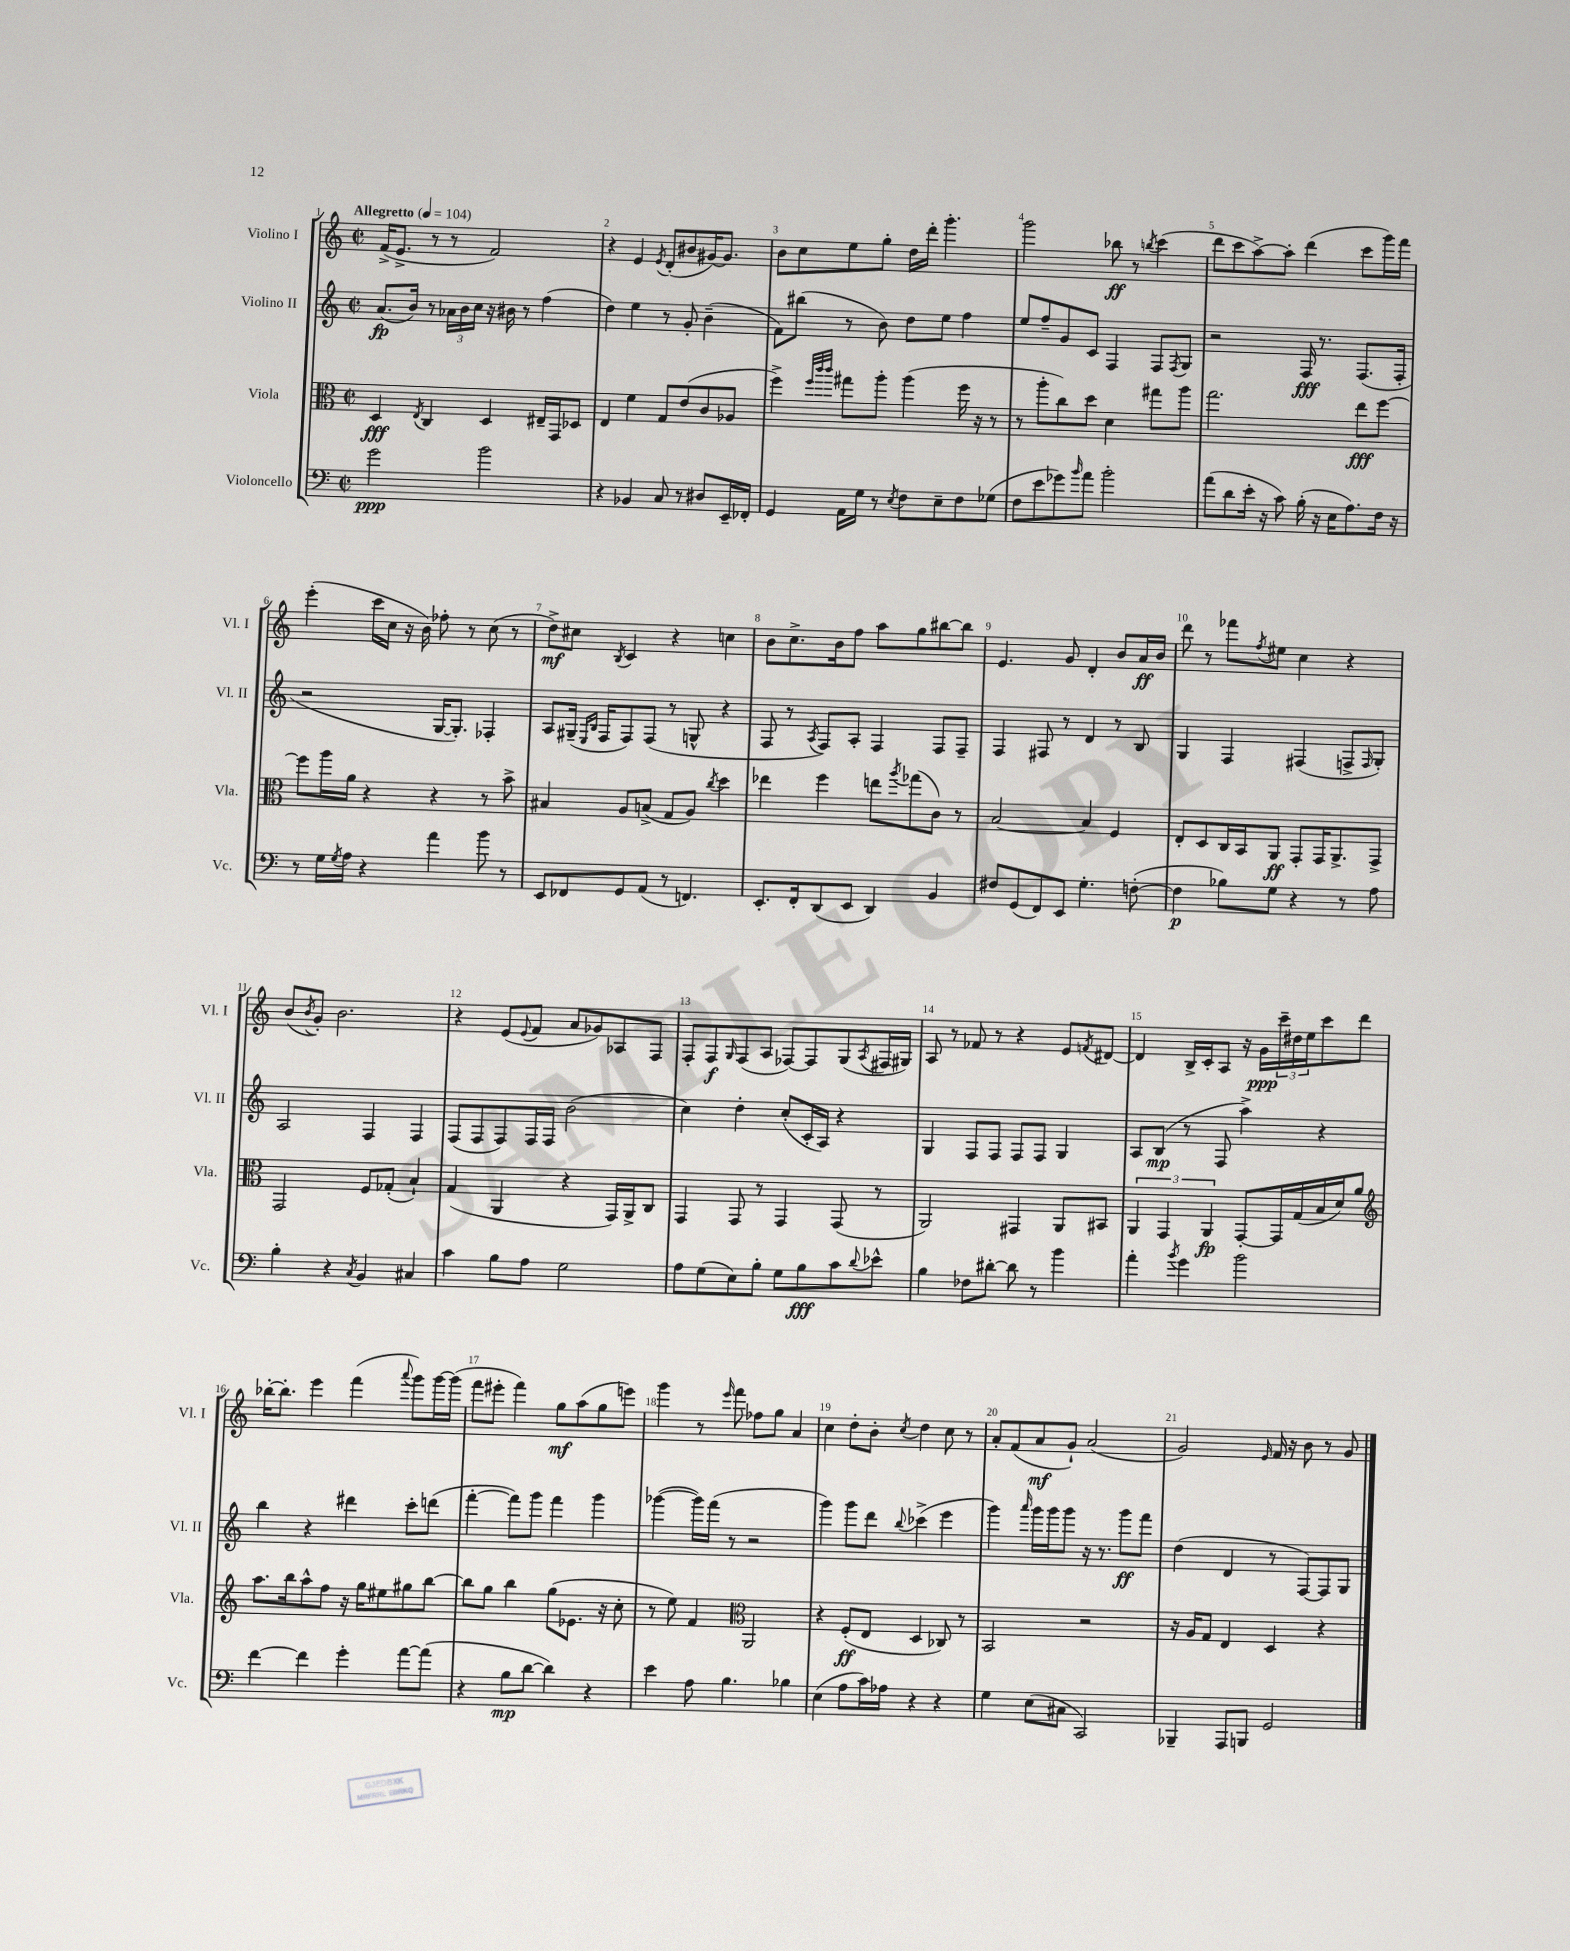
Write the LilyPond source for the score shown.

<<
\new StaffGroup <<
\new Staff = "s0" \with { instrumentName = "Violino I" shortInstrumentName = "Vl. I" } {
    \clef treble \key c \major \defaultTimeSignature \time 2/2 \tempo "Allegretto" 4 = 104
    f'16->( e'8.-> r8 r8 f'2) |
    r4 e'4 \acciaccatura { e'8 } d'8-.( bis'8 gis'16~) gis'8. |
    b'8 c''8 e''8 g''8-. d''16 d'''16-. g'''4.-. |
    g'''2 bes''8\ff r8 \acciaccatura { b''8 } c'''4( |
    d'''8 c'''8 a''8~->) a''8-. d'''4( c'''8 g'''16) f'''16 |
    e'''4-.( c'''16 c''16 r16 b'16) fes''8-. r8 c''8( r8 |
    d''8->\mf) cis''8 \acciaccatura { b8 } c'4 r4 c''4 |
    b'8 c''8.-> b'16 f''8 a''8 g''8 bis''8~ bis''8 |
    e'4. g'8 d'4-. b'8 a'16\ff b'16 |
    d'''8 r8 fes'''8 \acciaccatura { f''8 } eis''8 c''4 r4 |
    b'8( \acciaccatura { b'8 } g'8-.) b'2. |
    r4 e'8( \appoggiatura { e'8 } f'8 a'8 ges'8) aes8 f8 |
    f8-. f8\f \grace { g16 } f8( a8 fes8~) fes8 g8( \acciaccatura { a8 } fis16 gis16) |
    a8 r8 fes'8 r8 r4 e'8 \acciaccatura { f'8 } dis'8~ |
    dis'4 b16-> c'16-. a8 r16 g'16\ppp \tuplet 3/2 { c'''16-- dis''16 e''16 } c'''8 d'''8 |
    bes''16~-. bes''8.-. e'''4 f'''4( \appoggiatura { a'''8 } g'''8) g'''16~ g'''16( |
    f'''8 eis'''8-. f'''4) g''8\mf a''8( g''8 e'''8) |
    g'''4 r8 \grace { e'''16 } f'''8 fes''8 g''8 a'4 |
    c''4 d''8-. b'8-. \acciaccatura { c''8 } d''4 c''8 r8 |
    a'8-. f'8( a'8\mf g'8-!) a'2( |
    g'2) \grace { e'16 } f'16 r16 b'8 r8 g'8 \bar "|." |
}
\new Staff = "s1" \with { instrumentName = "Violino II" shortInstrumentName = "Vl. II" } {
    \clef treble \key c \major \defaultTimeSignature \time 2/2
    a'8.\fp( b'16) r8 \tuplet 3/2 { aes'16 b'16 c''16 } r16 bis'16 r8 f''4( |
    d''4) e''4 r8 g'8-. b'4--( |
    f'8) bis''8( r8 b'8) d''8 e''8 f''4 |
    e''8 f''8-- g'8 c'8 f4 f8 \acciaccatura { f8 } g8 |
    r2 f16\fff r8. f8.( f16-. |
    r2 g16~ g8.-.) fes4-. |
    a8 gis16--( \grace { e16 b16 } f16 f8) f8( r8 g8-^ r4 |
    f8 r8 \acciaccatura { a8 } f8) a8-. f4 f8 f8-- |
    f4 fis8 r8 d'4 r8 b8 |
    g4 f4 fis4( f8-> \grace { f16 } g8-.) |
    a2 f4 f4 |
    f8( f8 f8) f16 f16 b'2( |
    c''4) d''4-. c''8-.( c'16-. a16) r4 |
    g4 f8 f8 f8 f8 g4 |
    a8 b8\mp( r8 f8 a''4->) r4 |
    b''4 r4 dis'''4 c'''8-. d'''8( |
    f'''4~-. f'''8) g'''8 f'''4 g'''4 |
    ges'''4~( ges'''16) f'''16( r8 r2 |
    g'''4) g'''8 d'''8 \appoggiatura { b''8 } ces'''4->( e'''4 |
    g'''4) \grace { a'''16 } g'''16 g'''16 g'''8 r16 r8. g'''8\ff f'''8 |
    d''4( d'4 r8 f8~) f8 g8 \bar "|." |
}
\new Staff = "s2" \with { instrumentName = "Viola" shortInstrumentName = "Vla." } {
    \clef alto \key c \major \defaultTimeSignature \time 2/2
    d4\fff \acciaccatura { e8 } c4 d4 eis16-- g,16 des8 |
    e4 f'4 g8 e'8( c'8 aes8 |
    f''4->) \grace { f''32 c'''32 c'''32 } gis''8 a''8-. a''4( f''16 r16 r8 |
    r8 a''8-. c''8) d''8 d'4 gis''8 a''8 |
    g''2. e''8\fff f''8~ |
    f''8 a''16 a'16 r4 r4 r8 b'8-> |
    bis4 a8 b8->( g8 a8) \acciaccatura { c''8 } d''4 |
    ees''4 f''4 e''8 \acciaccatura { a''8 } ges''8( c'8) r8 |
    b2~ b4 f4 |
    e8-. d8 c16 b,16 a,8\ff g,8-. g,16 a,8.-> g,8-> |
    g,2 f8 ges8-.( b4-!) |
    g4( a,4 r4 g,16) a,16-> c8 |
    g,4 g,8 r8 g,4 g,8( r8 |
    a,2) gis,4 a,8 bis,8 |
    \tuplet 3/2 { a,4 g,4 a,4\fp } g,8~-. g,16 g16( b16 d'16) a'8 |
    \clef treble a''8. b''16 a''8-^ f''8 r16 g''16 eis''8 gis''8 b''8~ |
    b''8 g''8 b''4 g''8( ees'8. r16 c''8-. |
    r8 e''8) f'4 \clef alto a,2 |
    r4 f8-.\ff( e8 d4 ces8) r8 |
    b,2 r2 |
    r16 a16 g8 e4 d4 r4 \bar "|." |
}
\new Staff = "s3" \with { instrumentName = "Violoncello" shortInstrumentName = "Vc." } {
    \clef bass \key c \major \defaultTimeSignature \time 2/2
    g'2\ppp b'2 |
    r4 bes,4 c8 r8 dis8 e,16-- fes,16-. |
    g,4 a,16 g16 r8 \acciaccatura { e8 } f8 e8-- f8 ges8( |
    f8 e'8 ges'8) \grace { b'16 } a'8 b'2-. |
    a'8( d'8 e'16-. r16 c'8) b16-.( r16 e16 a8.) f16 r16 |
    r8 g16 \acciaccatura { g8 } a16 r4 a'4 b'8 r8 |
    e,8 fes,8 g,8 a,8( r8 f,4.) |
    e,8.-. f,16-. d,8( e,8 d,4) b,4 |
    fis8 g,8( f,8) e,8 g4.-. f8~-.( |
    f4\p bes8) g8 r4 r8 a8 |
    b4-. r4 \acciaccatura { c8 } b,4 cis4 |
    c'4 b8 a8 g2 |
    a8 g8( e8) b8-. g8 b8\fff c'8 \appoggiatura { d'8 } ees'8-^ |
    b4 fes8 dis'8~-. dis'8 r8 b'4 |
    a'4-. \acciaccatura { b'8 } g'4 b'2 |
    f'4~ f'4 g'4-. a'8~ a'8( |
    r4 b8\mp d'8~ d'4) r4 |
    e'4 a8 b4. bes4 |
    e4( a8 c'16) aes16 r4 r4 |
    g4 e8( cis8 c,2) |
    bes,,4-- a,,8 b,,8 g,2 \bar "|." |
}
>>
>>
\layout { \context { \Score \override BarNumber.break-visibility = ##(#f #t #t) barNumberVisibility = #all-bar-numbers-visible } }
